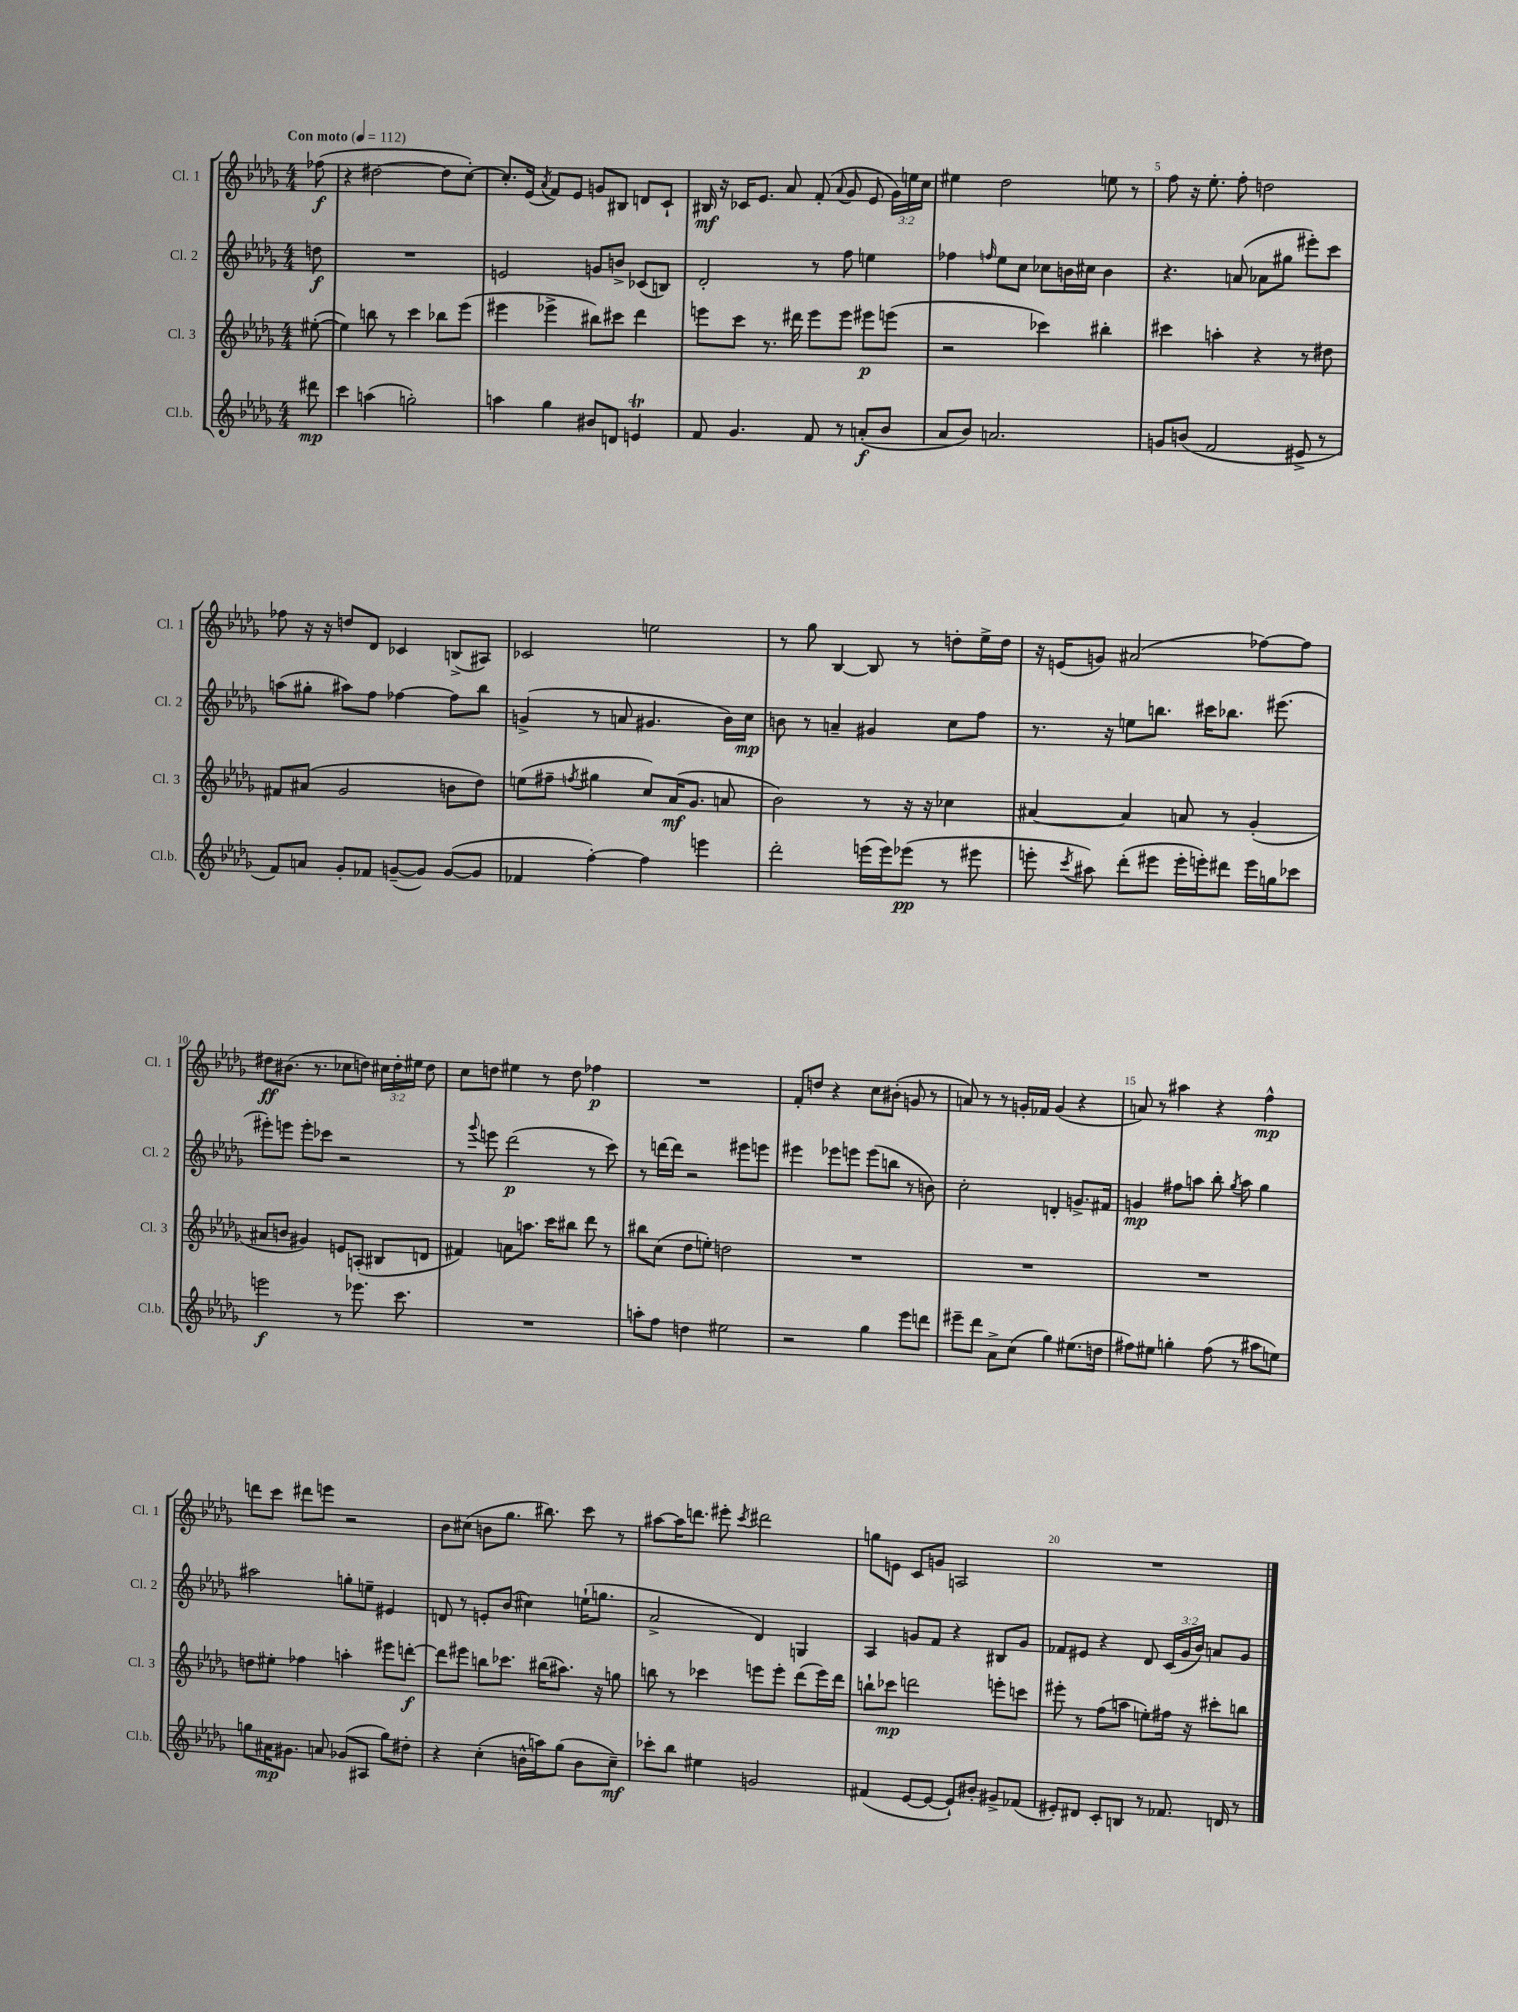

**kern	**kern	**kern	**kern
*staff4	*staff3	*staff2	*staff1
*clefG2	*clefG2	*clefG2	*clefG2
*k[b-e-a-d-g-]	*k[b-e-a-d-g-]	*k[b-e-a-d-g-]	*k[b-e-a-d-g-]
*M4/4	*M4/4	*M4/4	*M4/4
*MM112	*MM112	*MM112	*MM112
8ddd#\	([8ee#'\	8dd\	(8ff-\
=	=	=	=
4ccc\	4ee#\])	1r	4r
(4aa\	8bb\	.	[2dd#\
.	8r	.	.
2gg'\)	4ccc\	.	.
.	8bb-\L	.	8dd#\]L
.	(8eee-\J	.	[8cc'\J)
=	=	=	=
4aa\	4eee#\	2e/	8.cc'/]L
.	.	.	(16e-/Jk
.	.	.	8qa-/
4gg-\	4eee-^\	.	8f/L)
.	.	.	8e-/J
8b#/L	8bb#\L)	8g/L	8g/L
8d/J	8ccc#\J	8b^/J	8B#/J
4e/	4ddd-\	(8c-/L	8d/L
.	.	8B/J)	8c`/J
=	=	=	=
8f/	8eee\L	2d-'/	16B#/
.	.	.	16r
4.g-/	8ccc\J	.	16c-/LK
.	.	.	8.e-/J
.	8.r	.	.
.	.	.	8a-/
.	16ddd#\	.	.
8f/	8eee\L	8r	(8f'/
.	.	.	8qqa-/
8r	8eee\J	8ff\	8g-/
(8a'/L	8eee#\L	4ee\	8e-/
8b-/J	(8eee\J	.	24g-\LL)
.	.	.	24ee\
.	.	.	24cc\JJ
=	=	=	=
8a-/L	2r	4ff-\	4ee#\
8b-/J)	.	.	.
.	.	16qqff/	.
2.a/	.	8ee-\L	2dd-\
.	.	8cc\J	.
.	4ccc-\)	8cc-\L	.
.	.	16b\L	.
.	.	16cc#\JJ	.
.	4bb#'\	4b\	8ee\
.	.	.	8r
=	=	=	=
8g/L	4ccc#\	4.r	8ff\
(8b/J	.	.	16r
.	.	.	8.ee-'\
2f/	4aa'\	.	.
.	.	(8a/	8ff'\
.	4r	8a-\L	2dd\
.	.	8gg#\J	.
8e#^/	8r	8eee#'\L)	.
8r	8dd#\	8ccc\J	.
=	=	=	=
8f/L)	8f#/L	(8aa\L	8ff-\
8a/J	(8a#/J	8gg#'\J	16r
.	.	.	16r
8g-'/L	2g-/	8aa#\L)	8dd/L
8f-/J	.	8ff\J	8d-/J
([8g~/L	.	[4ff-\	4c-/
8g/]J)	.	.	.
([8g/L	8b\L	8ff-\]L	(8B^/L
8g/]J	8dd-\J)	8bb-\J	8A#/J)
=	=	=	=
4f-/	(8ee\L	(4g^/	2c-/
.	8ff#~\J	.	.
.	8qff/	.	.
[4ff'\)	4gg#\	8r	.
.	.	8a/	.
4ff\]	8cc/L)	4.g#/	2ee\
.	(16a-/K	.	.
.	8.g-/J	.	.
4eee\	.	.	.
.	8a/	16b-\LL)	.
.	.	16cc\JJ	.
=	=	=	=
2ddd-'\	2b-\)	8b\	8r
.	.	8r	8gg-\
.	.	4a~/	[4B-/
(16eee\LL	8r	4g#/	8B-/]
16eee\J)	.	.	.
(8eee-\J	16r	.	8r
.	16r	.	.
8r	4cc-\	8cc\L	8dd'\L
8eee#\	.	8ff\J	16ee-^\L
.	.	.	16dd\JJ
=	=	=	=
8eee'\	[4a#/	8.r	16r
.	.	.	(16e/LK
8qccc/	.	.	.
8aa#\)	.	.	8g/J)
.	.	16r	.
(8ddd-'\L	4a#/]	8ee\L	(2a#/
8eee#\J	.	8.bb\J	.
16eee#'\LL	8a/	.	.
16eee'\J)	.	16ccc#\LK	.
8ddd#\J	8r	8.bb-\J	.
16eee\LL	(4g-'/	.	[8ff-\L)
16gg\J	.	(8.eee#\	.
8ccc-\J	.	.	8ff-\]J
=	=	=	=
2eee\	8a#/L	8eee#'\L)	8dd#\L
.	8b/J	8eee\J	(8.b#\J
.	4g#/)	8eee'\L	.
.	.	.	8.r
.	.	8ccc-\J	.
8r	8e/L	2r	8cc-\L
8.eee-\	(8A'/J	.	8dd\J)
.	8B#/L	.	24cc#\LL
.	.	.	24dd'\
8.ccc\	.	.	.
.	.	.	24ee#\JJ
.	8d/J	.	8dd\
=	=	=	=
1r	4f#/)	8r	8cc\L
.	.	8qqggg-/	.
.	.	8eee\	8dd\J
.	8a\L	(2ddd-\	4ee#\
.	8.aa\J	.	.
.	.	.	8r
.	16ccc\LK	.	.
.	8bb#\J	.	8dd\
.	8ddd-\	8r	4ff-\
.	8r	8ccc\)	.
=	=	=	=
8aa'\L	8bb#\L	8r	1r
8ff\J	(8cc\J	[16ddd\LL	.
.	.	16ddd\]JJ	.
4dd\	8dd-\L	2r	.
.	8ee'\J)	.	.
2ee#\	2dd\	.	.
.	.	8eee#\L	.
.	.	8eee\J	.
=	=	=	=
2r	1r	4eee#\	8f'/L
.	.	.	8dd/J
.	.	8eee-\L	4r
.	.	8eee\J	.
4gg-\	.	(8eee\L	8cc\L
.	.	8bb\J	(8b#'\J
8eee-\L	.	8r	8g/
8ddd\J	.	8b\)	8r
=	=	=	=
8eee#~\L	1r	2cc'\	8a/)
8ddd-\J	.	.	8r
8a-^\L	.	.	8r
(8cc\J	.	.	16g'/LL
.	.	.	16f-/JJ
4gg-\)	.	4d'/	(4g/
(8.ee#\L	.	8.g^/L	4r
16dd\Jk	.	16f#/Jk	.
=	=	=	=
8ff#\L)	1r	4g/	8a/)
8ee#\J	.	.	8r
4gg'\	.	8ff#\L	4aa#\
.	.	8aa\J	.
(8ff#\	.	8bb-'\	4r
.	.	8qgg-/	.
8r	.	8aa\	.
8aa#\L	.	4gg-\	4ff^^\
8ee\J)	.	.	.
=	=	=	=
8gg\L	8dd\L	2aa#\	8ddd\L
16a#\K	8ee#'\J	.	8ccc\J
8.g#\J	.	.	.
.	4ff-\	.	8ddd#\L
8a/	.	.	8eee\J
(8g-/L	4aa'\	8gg'\L	2r
8A#/J	.	8ee~\J	.
8gg\L)	8eee#\L	4e#/	.
8dd#'\J	[8ddd'\J	.	.
=	=	=	=
4r	8ddd\]L	8d/	8b-\L
.	8eee#\J	8r	(8cc#\J
(4cc'\	8bb\L	8e'/L	8b\L
.	8.ccc-\J	(8b-/J	8.gg-\J
16b^^\LL	.	4cc#\)	.
16aa\J)	(16bb#\LK	.	8.bb#\)
(8gg-\J	8.aa#\J)	.	.
8b\L	.	(16ee`\LK	8ccc\
.	16r	8.gg\J	.
8cc~\J)	8gg\	.	8r
=	=	=	=
8ccc-'\L	8bb\	2a-^/	[8aa#\L
8bb-\J	8r	.	16aa#\]K
.	.	.	8.ddd\J
4ee#\	4ccc-\	.	.
.	.	.	8eee#'\
.	.	.	8qccc/
2g/	8eee\L	4d-/)	2ddd#\
.	8eee'\J	.	.
.	(8ddd-\L	4G/	.
.	16eee\L)	.	.
.	16ddd-\JJ	.	.
=	=	=	=
(4f#/	8bb`\L	4A-/	8gg\L
.	8ccc-\J	.	8e\J
[8e-/L	2ddd\	8g/L	8c/L
8e-/_J	.	8f/J	8g/J
8e-`/]L)	.	4r	2A/
8b#'/J	.	.	.
8g#^/L	8eee'\L	8B#/L	.
(8f-/J	8ccc\J	8g/J	.
=	=	=	=
8e#'/L)	8eee#'\	8f-/L	1r
8d#/J	8r	8e#/J	.
8c'/L	(8ff\L	4r	.
8B/J	8aa\J	.	.
8r	8ee'\L)	8d-/	.
8.f-/	16ff#\Jk	(24c/LL	.
.	.	24g-/	.
.	16r	.	.
.	.	24b-/JJ)	.
.	8ccc#'\L	8a/L	.
16d/	.	.	.
8r	8bb\J	8g-/J	.
==	==	==	==
*-	*-	*-	*-
